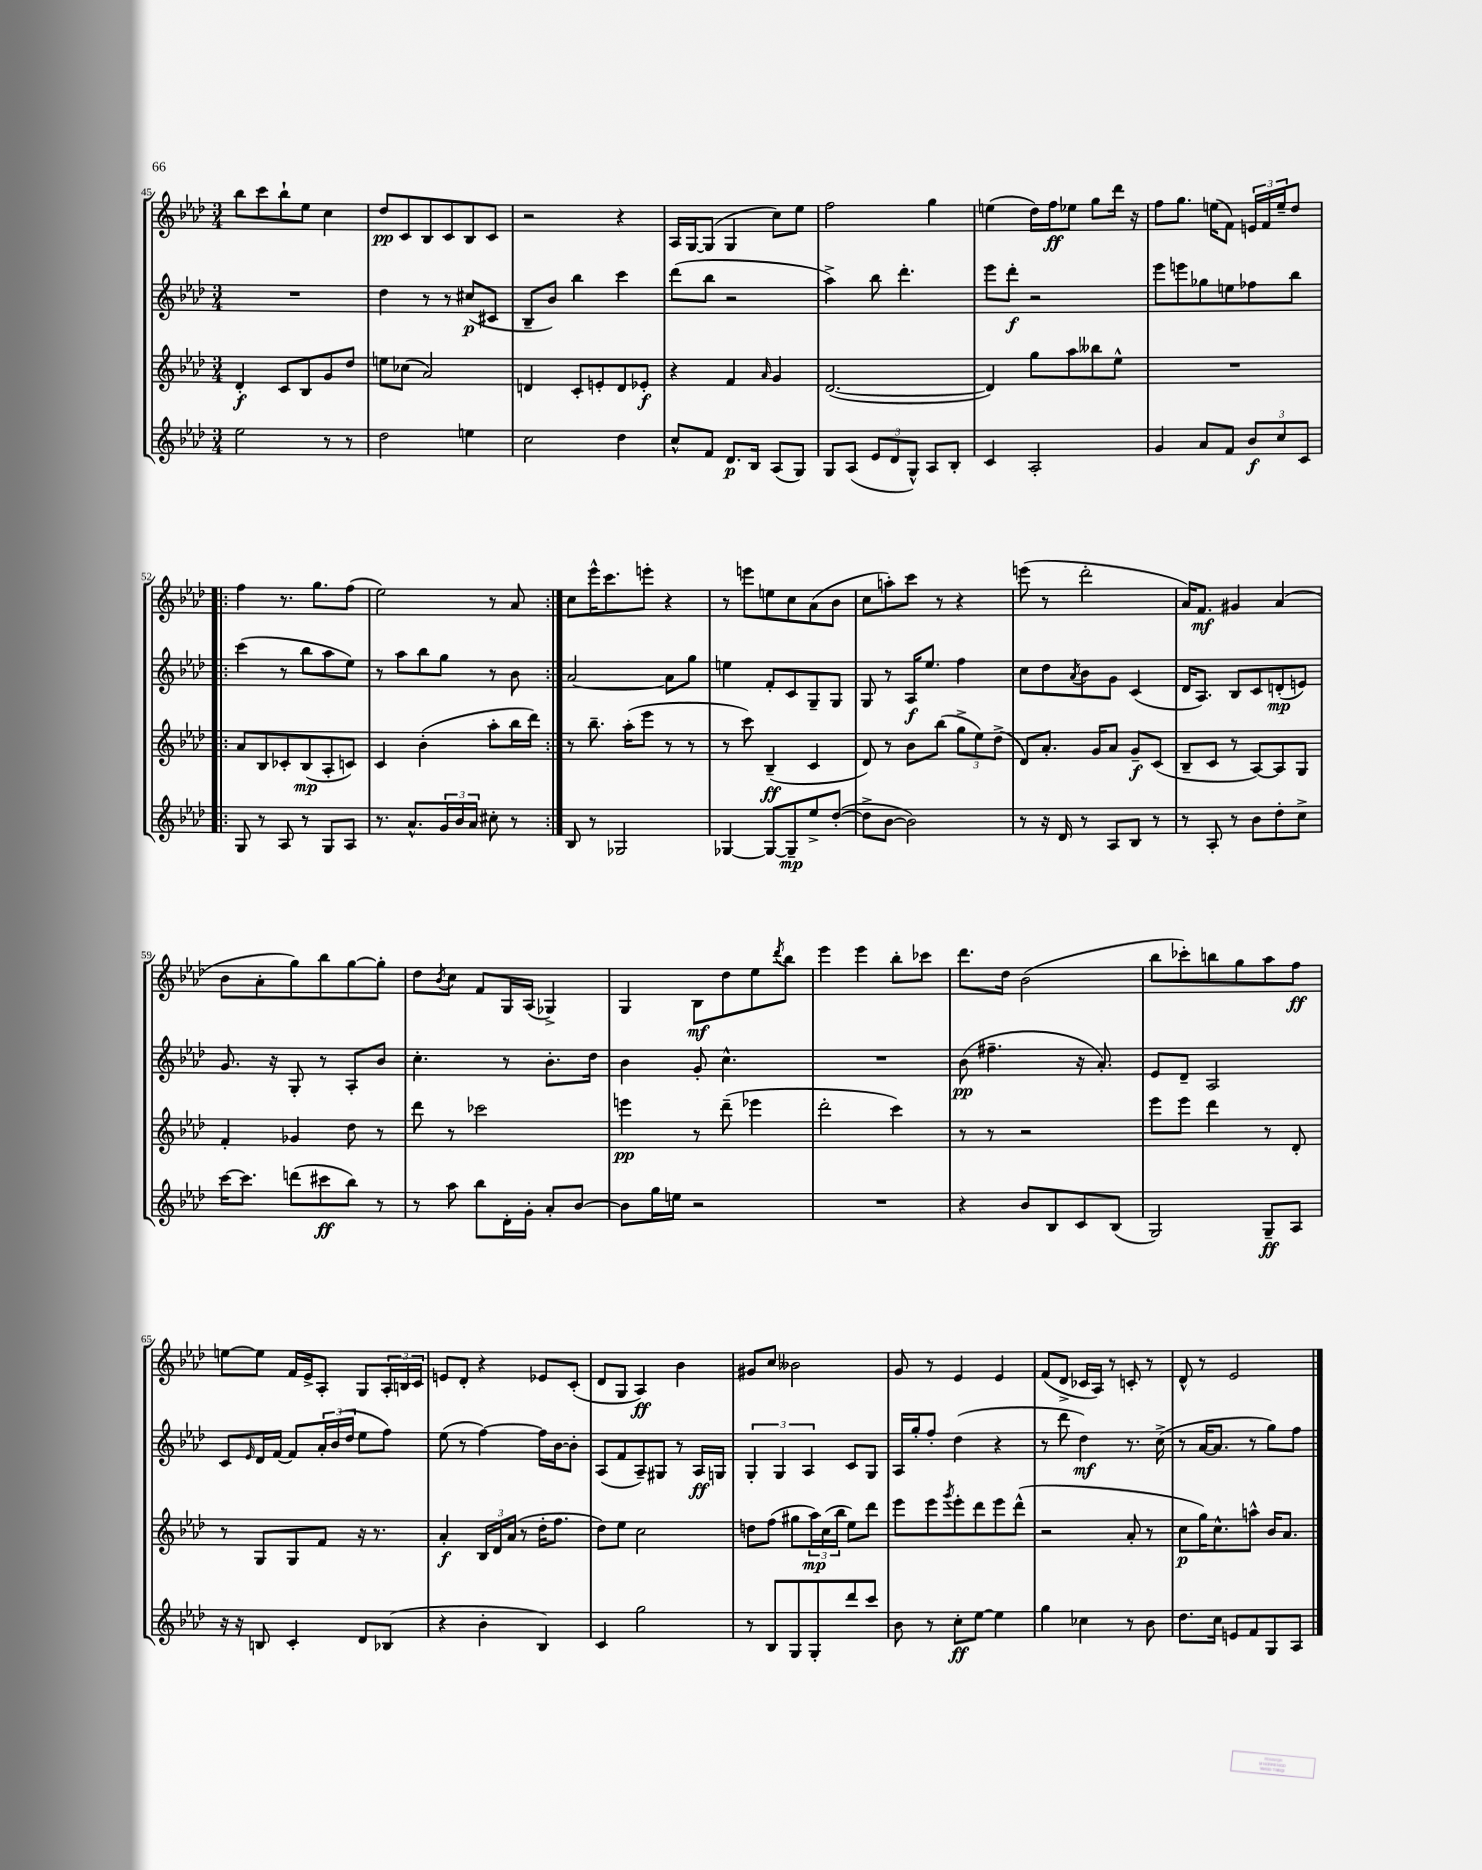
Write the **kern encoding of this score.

**kern	**kern	**kern	**kern
*staff4	*staff3	*staff2	*staff1
*clefG2	*clefG2	*clefG2	*clefG2
*k[b-e-a-d-]	*k[b-e-a-d-]	*k[b-e-a-d-]	*k[b-e-a-d-]
*M3/4	*M3/4	*M3/4	*M3/4
2ee-\	4d-'/	2.r	8bb-\L
.	.	.	8ccc\
.	8c/L	.	8bb-`\
.	8B-/	.	8ee-\J
8r	8g/	.	4cc\
8r	8dd-/J	.	.
=	=	=	=
2dd-\	8ee\L	4dd-\	8dd-/L
.	(8cc-\J	.	8c/
.	2a-/)	8r	8B-/
.	.	8r	8c/
4ee\	.	(8cc#/L	8B-/
.	.	8c#/J	8c/J
=	=	=	=
2cc\	4d/	8B-~/L	2r
.	.	8b-/J)	.
.	8c'/L	4bb-\	.
.	8e'/	.	.
4dd-\	8d/	4ccc\	4r
.	8e-'/J	.	.
=	=	=	=
8cc^^/L	4r	(8ddd-\L	16A-/LL
.	.	.	[16G/J
8f/J	.	8bb-\J	(8G/]J
8.d-/L	4f/	2r	4G/
16B-/Jk	.	.	.
.	16qqa-/	.	.
(8A-/L	4g/	.	8cc\L)
8G/J)	.	.	8ee-\J
=	=	=	=
8G/L	([2.d-/	4aa-^\)	2ff\
(8A-/J	.	.	.
12e-/L	.	8bb-\	.
12d-/	.	.	.
.	.	4.ddd-'\	.
12G^^/J)	.	.	.
8A-/L	.	.	4gg\
8B-'/J	.	.	.
=	=	=	=
4c/	4d-/])	8eee-\L	(4ee\
.	.	8ddd-'\J	.
2A-'/	8gg\L	2r	16dd-\LL)
.	.	.	16ff\J
.	8aa-\	.	8ee-\J
.	8bb--\	.	8gg\L
.	8ee-^^\J	.	16ddd-\Jk
.	.	.	16r
=	=	=	=
4g/	2.r	8eee-\L	8ff\L
.	.	8eee\	8.gg\J
8a-/L	.	8gg-\	.
.	.	.	(16ee\LK
8f/J	.	8ee\	8f\J)
12b-/L	.	8ff-\	24e/LL
.	.	.	24f/
12cc/	.	.	24ee~/J
.	.	8bb-\J	8dd-/J
12c/J	.	.	.
=!|:	=!|:	=!|:	=!|:
8G/	8a-/L	(4ccc\	4ff\
8r	8B-/	.	.
8A-/	8c-'/	8r	8.r
8r	(8B-/	8bb-\L	.
.	.	.	8.gg\L
8G/L	8A-'/	8aa-\	.
8A-/J	8c/J)	8ee-\J)	(8ff\J
=	=	=	=
8.r	4c/	8r	2ee-\)
.	.	8aa-\L	.
8.a-^^/L	.	.	.
.	(4b-'\	8bb-\	.
24g/L	.	8gg\J	.
24b-/	.	.	.
24a-/JJ	.	.	.
8cc#'\	8aa-'\L	8r	8r
8r	16bb-\L	8b-\	8a-/
.	16ddd-\JJ)	.	.
=:|!	=:|!	=:|!	=:|!
8B-/	8r	[2a-/	8cc\L
8r	8.bb-~\	.	16eee-^^\K
.	.	.	8.ccc\
2G-/	.	.	.
.	(16aa-'\LK	.	.
.	8eee-\J	.	8eee'\J
.	8r	8a-\]L	4r
.	8r	8gg\J	.
=	=	=	=
[4G-/	8r	4ee\	8r
.	8ccc\)	.	8eee\L
8G-/_L	(4B-~/	8f'/L	8ee\
8G-~/]	.	8c/	8cc\
8ee-^/	4c/	8G~/	(8a-\
([8dd-'/J	.	8G/J	8b-\J
=	=	=	=
8dd-^\]L	8d-/)	8G/	8cc\L
[8b-\J	8r	8r	8aa'\)
2b-\])	8b-\L	16A-/LK	8ccc\J
.	.	8.ee-/J	.
.	(8bb-\J	.	8r
.	12gg^\L	4ff\	4r
.	12ee-\)	.	.
.	(12dd-^\J	.	.
=	=	=	=
8r	8d-/L)	8cc\L	(8eee\
16r	8.a-'/J	8dd-\	8r
16d-/	.	.	.
.	.	8qa-/	.
8r	.	8b-\	2ddd-'\
.	16g/LK	.	.
8A-/L	8a-/J	8g\J	.
8B-/J	8g~/L	(4c/	.
8r	(8c/J	.	.
=	=	=	=
8r	8B-~/L	16d-/LK	16a-/LK)
.	.	8.A-/J)	8.f/J
8A-'/	8c/J	.	.
8r	8r	8B-/L	4g#/
8b-\L	[8A-/L)	8c/	.
8dd-'\	8A-/]	(8d'/	(4a-/
8cc^\J	8G/J	8e/J)	.
=	=	=	=
[16ccc\LK	4f'/	8.g/	8b-\L
8.ccc\]J	.	.	.
.	.	.	8a-'\
.	.	16r	.
(8ddd\L	4g-/	8G'/	8gg\)
8ccc#\	.	8r	8bb-\
8bb-\J)	8dd-\	8A-'/L	[8gg\
8r	8r	8b-/J	8gg'\]J
=	=	=	=
8r	8ddd-\	4.cc'\	8dd-\L
.	.	.	8qb-/
8aa-\	8r	.	8cc\J
8bb-\L	2ccc-\	.	8f/L
16d-'\L	.	8r	16G/L
16g'\JJ	.	.	(16A-/JJ
8a-'/L	.	8.b-'\L	4G-^/)
[8b-/J	.	.	.
.	.	16dd-\Jk	.
=	=	=	=
8b-\]L	4eee\	4b-\	4G/
16gg\L	.	.	.
16ee\JJ	.	.	.
2r	8r	8g'/	8B-\L
.	(8ddd-~\	4.cc^^\	8dd-\
.	4eee-\	.	8ee-\
.	.	.	8qddd-/
.	.	.	8bb-\J
=	=	=	=
2.r	2ddd-'\	2.r	4eee-\
.	.	.	4eee-\
.	4ccc\)	.	8bb-'\L
.	.	.	8ccc-\J
=	=	=	=
4r	8r	(8b-\	8.ddd-\L
.	8r	4.ff#~\	.
.	.	.	16dd-\Jk
8b-/L	2r	.	(2b-\
8B-/	.	.	.
8c/	.	16r	.
.	.	8.a-'/)	.
(8B-/J	.	.	.
=	=	=	=
2G/)	8eee-\L	8e-/L	8bb-\L
.	8eee-\J	8d-~/J	8ccc-'\)
.	4ddd-\	2A-/	8bb\
.	.	.	8gg\
8G~/L	8r	.	8aa-\
8A-/J	8d-'/	.	8ff\J
=	=	=	=
16r	8r	8c/L	[8ee\L
16r	.	.	.
.	.	16qqe-/	.
8B/	8G/L	16d-/L	8ee\]J
.	.	[16f/JJ	.
4c'/	8G/	8f/]L	16f/LL
.	.	.	16e-^/J
.	8f/J	24a-'/L	8A-'/J
.	.	(24b-/	.
.	.	24dd-/JJ	.
8d-/L	16r	8ee-\L	8G/L
.	8.r	.	.
(8B-/J	.	8ff\J)	24A-'/L
.	.	.	24B/
.	.	.	24c/JJ
=	=	=	=
4r	4a-'/	(8ee-\	8e/L
.	.	8r	8d-'/J
4b-'\	24B-/LL	[4ff\)	4r
.	24d-/	.	.
.	(24a-/JJ	.	.
.	8r	.	.
4B-/)	16dd-'\LK	16ff\]LL	8e-/L
.	8.ff\J	[16b-\J	.
.	.	8b-'\]J	(8c'/J
=	=	=	=
4c/	8dd-\L)	(8A-/L	8d-/L
.	8ee-\J	8f/	8G/J
2gg\	2cc\	8A-~/)	4A-/)
.	.	8G#/J	.
.	.	8r	4b-\
.	.	16A-/LL	.
.	.	16G/JJ	.
=	=	=	=
8r	8dd\L	6G'/	8g#/L
8B-/L	(8ff\J	.	8cc/J
.	.	6G/	.
8G/	8gg#\L	.	2b--\
.	.	6A-/	.
8G'/	24aa-\L)	.	.
.	(24cc\	.	.
.	24bb-\JJ	.	.
8ddd-/	8ee-\L)	8c/L	.
8ccc/J	8ddd-\J	8G/J	.
=	=	=	=
8b-\	8eee-\L	16A-/LL	8g/
.	.	16gg'/J	.
8r	8eee-\	8ff'/J	8r
.	8qggg/	.	.
8cc'\L	8eee-'\	(4dd-\	4e-/
[8ee-\J	8ddd-\	.	.
4ee-\]	8eee-\	4r	4e-/
.	(8ddd-^^\J	.	.
=	=	=	=
4gg\	2r	8r	(8f/L
.	.	8ddd-\	8d-^/J
4cc-\	.	4dd-\)	16c-/LL
.	.	.	16A-/JJ)
.	.	.	8r
8r	8a-'/	8.r	8c'/
8b-\	8r	.	8r
.	.	(16cc^\	.
=	=	=	=
8.dd-\L	8cc\L	8r	8d-^^/
.	16gg\K)	[16a-/LK	8r
16cc\Jk	8.cc^^\	8.a-/]J	.
8e/L	.	.	2e-/
8f/	8aa^^\J	8r	.
8G/	16b-/LK	8gg\L)	.
.	8.a-/J	.	.
8A-/J	.	8ff\J	.
==	==	==	==
*-	*-	*-	*-
